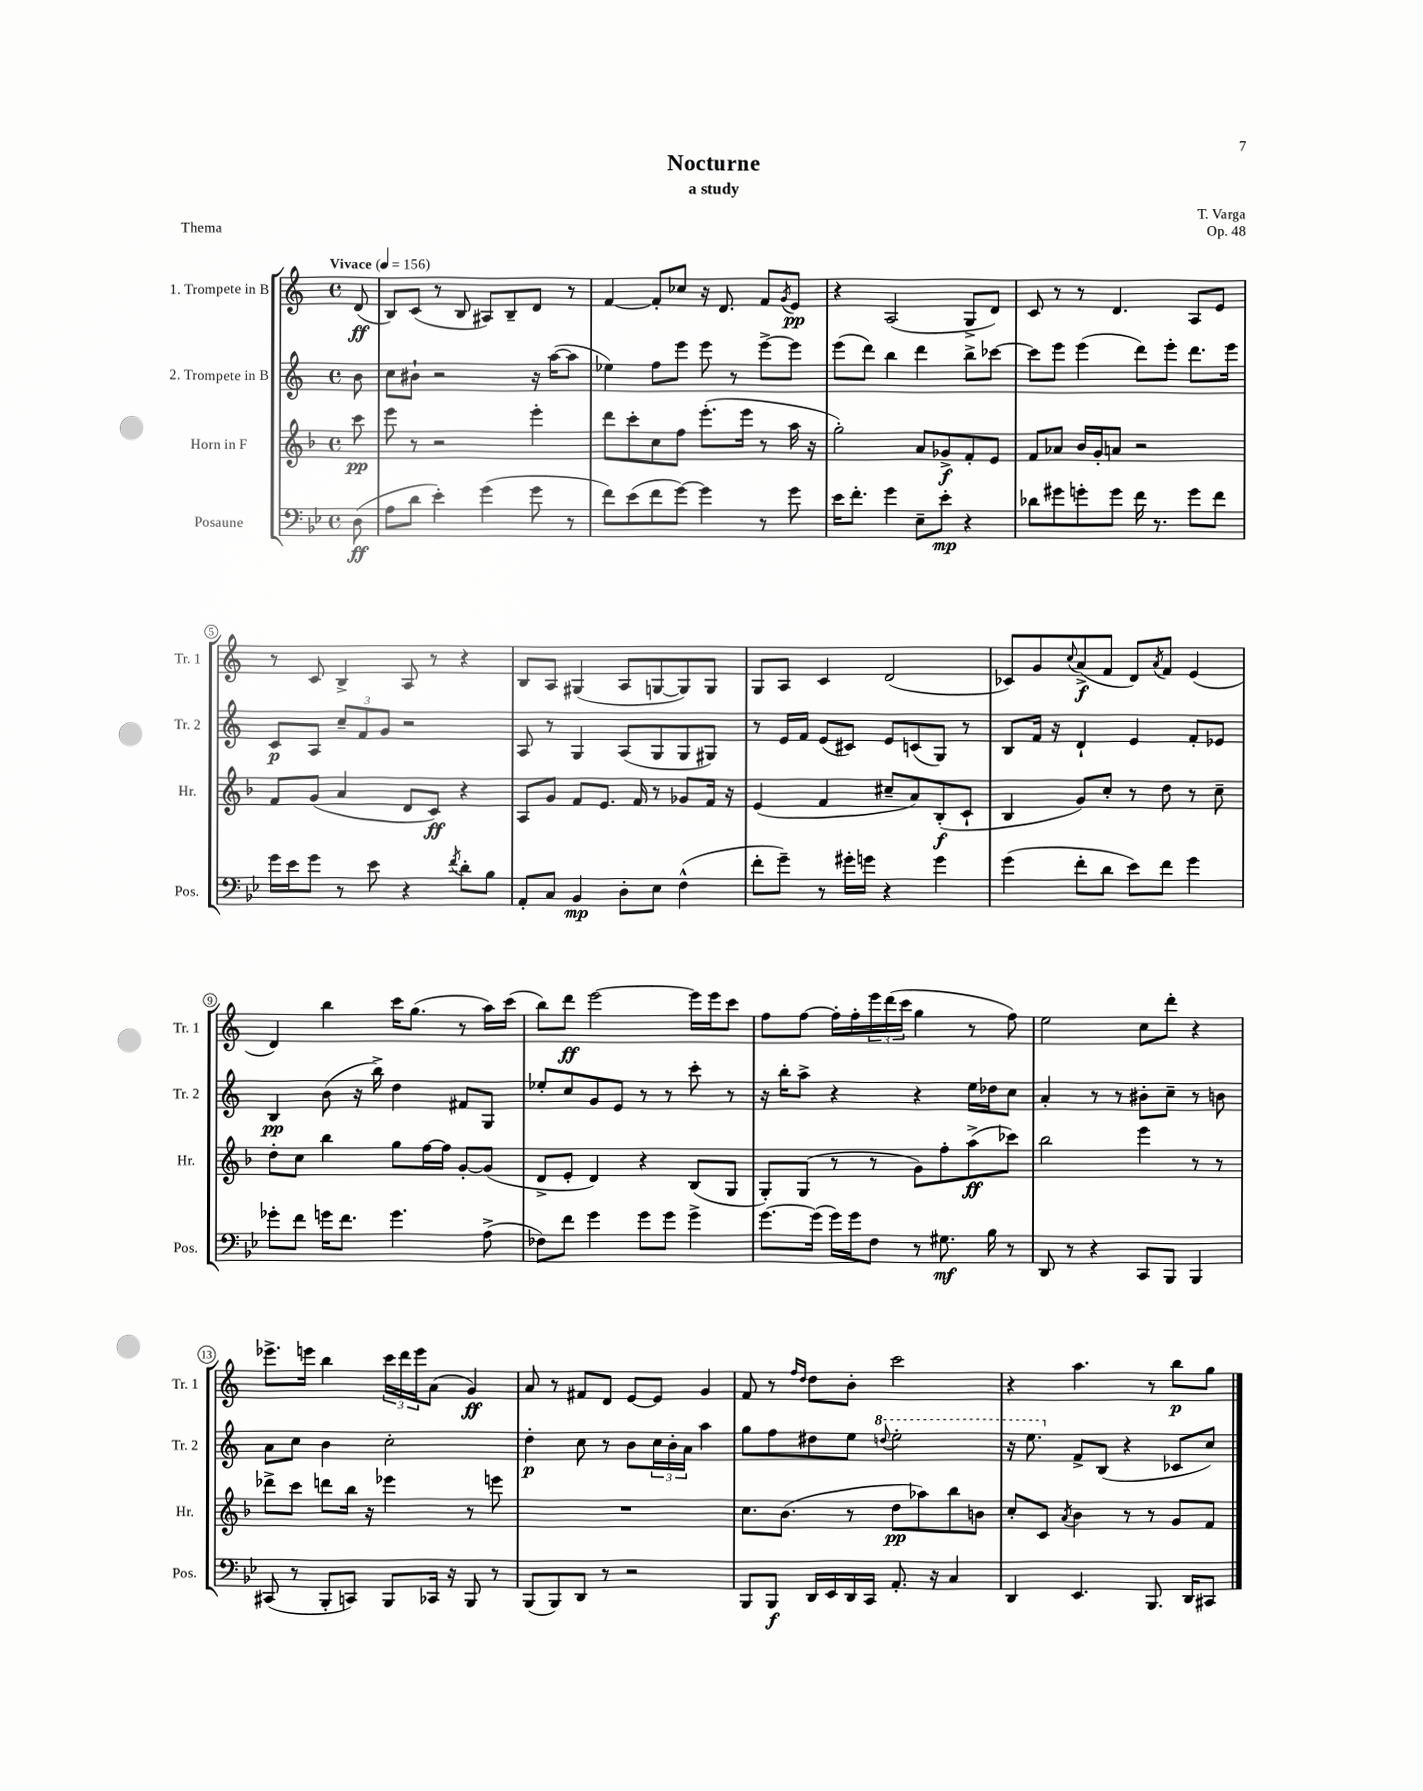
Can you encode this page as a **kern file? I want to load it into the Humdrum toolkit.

**kern	**kern	**kern	**kern
*staff4	*staff3	*staff2	*staff1
*clefF4	*clefG2	*clefG2	*clefG2
*k[b-e-]	*k[b-]	*k[]	*k[]
*M4/4	*M4/4	*M4/4	*M4/4
*met(c)	*met(c)	*met(c)	*met(c)
*MM156	*MM156	*MM156	*MM156
(8D	8ccc	8b	(8d
=	=	=	=
8A	8eee	8cc	8B)
8d	8r	8b#`	(8c
4e-')	2r	2r	8r
.	.	.	8B
(4g	.	.	8A#)
.	.	.	8B~
8g	4eee'	16r	8d
.	.	([16aa	.
8r	.	8aa]	8r
=	=	=	=
8f)	8ddd	4ee-)	[4f
(8e-	8ccc'	.	.
8f	8cc	8ff	8f']
[8g)	8ff	8eee	8cc-
4g]	(8.eee'	8eee	16r
.	.	.	8.d
.	.	8r	.
.	16eee	.	.
8r	8r	[8eee^	8f
.	.	.	8qg
8g	16aa	8eee]	8e
.	16r	.	.
=	=	=	=
16e-	2gg')	(8eee	4r
8.f'	.	.	.
.	.	8ddd)	.
4g	.	4bb	(2A
8E-~	8a	4ddd	.
8e-'	8g-^	.	.
4r	8f'	8bb^	8G^
.	8e	[8ccc-	8d)
=	=	=	=
8d-	8f	8ccc-]	8c
8g#	8a-	8eee	8r
8g'	16b-	(4eee	8r
.	16g'	.	.
8g	8a	.	4.d
16f	2r	8ddd)	.
8.r	.	.	.
.	.	8eee'	.
8g	.	8.ddd	8A
8f	.	.	8e
.	.	16eee	.
=	=	=	=
16g	8f	8c	8r
16e-	.	.	.
8g	(8g	8A	8c
8r	4a	12cc~	4B^
.	.	12f	.
8e-	.	.	.
.	.	12g	.
4r	8d	2r	8A
.	8c)	.	8r
8qf	.	.	.
8d'	4r	.	4r
8B-	.	.	.
=	=	=	=
8AA'	8A	8A	8B
8C	8g	8r	8A
4BB-	8f	4G	(4G#
.	8.e	.	.
8D'	.	(8A	8A
.	16f	.	.
8E-	8r	8G	[8G
(4F^^	8g-	8G	8G])
.	16f	8G#)	8G
.	16r	.	.
=	=	=	=
8f'	(4e	8r	8G
8g~)	.	16e	8A
.	.	16f	.
8r	4f	(8e	4c
16g#'	.	8c#)	.
16g	.	.	.
4r	8cc#~	8e	(2d
.	8a)	(8c	.
4g	(8B-'	8G)	.
.	8c`	8r	.
=	=	=	=
(4g	4B-	8B	8c-)
.	.	16f	8g
.	.	16r	.
.	.	.	8qqcc
8f'	8g)	4d`	(8a^
8d	8cc'	.	8f
8e-)	8r	4e	8d)
.	.	.	8qa
8f	8dd	.	8f
4g	8r	8f'	(4e
.	8cc~	8e-	.
=	=	=	=
8g-'	8dd'	4B	4d)
8f	8cc	.	.
16g	4bb-	(8b	4bb
8.f	.	.	.
.	.	16r	.
.	.	16bb^)	.
4.g	8gg	4dd	16ccc
.	.	.	(8.gg
.	[16ff	.	.
.	16ff]	.	.
.	[8g'	8f#	8r
(8A^	(8g]	8G	16aa)
.	.	.	(16ccc
=	=	=	=
8F-)	8d^	8ee-'	8bb)
8f	8e'	8cc	8ddd
4g	4d)	8g	[2eee
.	.	8e	.
8g	4r	8r	.
8g	.	8r	.
4g^	(8B-	8ccc'	16eee]
.	.	.	16eee
.	8G	8r	8ccc
=	=	=	=
[8.g	8G')	16r	8ff
.	.	16bb'	.
.	(8G	8aa^	[8ff
(16g]	.	.	.
16g)	8r	4r	16ff']
16g	.	.	16ff'
8F	8r	.	24eee
.	.	.	(24ddd
.	.	.	24ccc
8r	8g)	4r	4gg
8.G#	8ff'	.	.
.	(8aa^	16ee	8r
16B-	.	16dd-	.
8r	8ccc-)	8cc	8ff)
=	=	=	=
8DD	2bb-	4a'	2ee
8r	.	.	.
4r	.	8r	.
.	.	8r	.
8CC	4eee	8b#'	8cc
8BBB-	.	8cc~	8ddd'
4BBB-	8r	8r	4r
.	8r	8b	.
=	=	=	=
(8CC#	8ddd-^	8a	8.eee-^
8r	8ccc	8cc	.
.	.	.	16eee
8BBB-'	8ddd	4b	4bb
8CC)	16bb-	.	.
.	16r	.	.
8BBB-	4eee-	2cc'	24ccc
.	.	.	24ddd
.	.	.	24eee
16CC-	.	.	(8a
16r	.	.	.
8BBB-	8r	.	4g)
8r	8eee	.	.
=	=	=	=
(8BBB-	1r	4dd'	8a
8BBB-)	.	.	8r
8DD	.	8cc	8f#
8r	.	8r	8d
2r	.	8b	[8e
.	.	24cc	8e]
.	.	24b'	.
.	.	24a	.
.	.	4aa	4g
=	=	=	=
8BBB-	8.cc	8gg	8f
8BBB-	.	8ff	8r
.	(8.b-	.	.
.	.	.	16qqff
.	.	.	16qqdd
16DD	.	8dd#	8dd
16EE-	.	.	.
16DD	8r	8ee	8b'
16CC	.	.	.
.	.	8qqddd	.
8.AA'	8dd	2eee'	2ccc
.	8aa-)	.	.
16r	.	.	.
4C	8bb-	.	.
.	8b	.	.
=	=	=	=
4DD	8cc'	16r	4r
.	.	8.eee	.
.	8c	.	.
.	8qa	.	.
4.EE-	4b-	8f^	4.aa
.	.	(8B	.
.	8r	4r	.
8.BBB-	8r	.	8r
.	8g	8c-	8bb
16DD	.	.	.
8CC#	8f	8cc)	8gg
==	==	==	==
*-	*-	*-	*-
